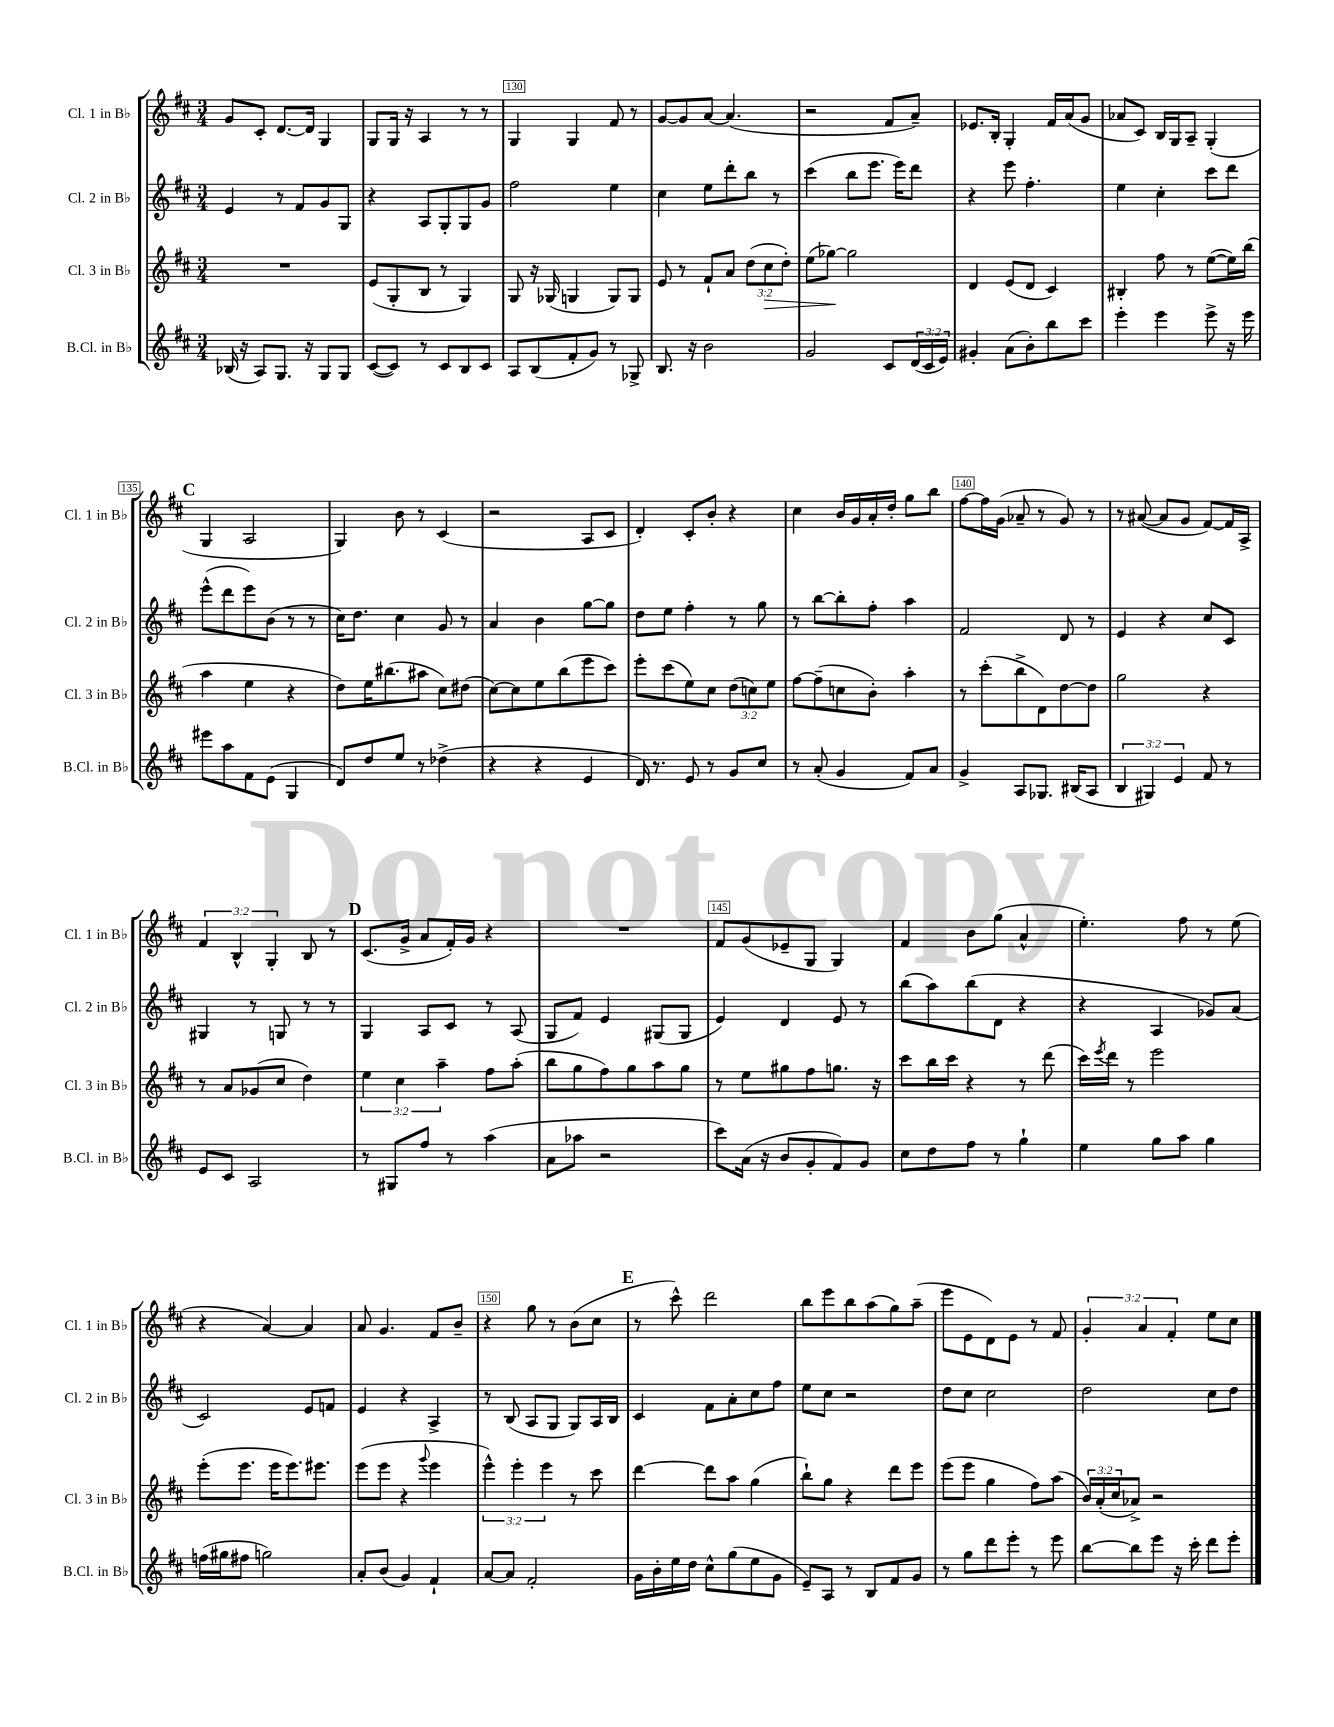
<<
\new StaffGroup <<
\new Staff = "s0" \with { instrumentName = "Cl. 1 in Bb" shortInstrumentName = "Cl. 1 in Bb" } {
    \clef treble \key d \major \numericTimeSignature \time 3/4 \override Staff.TupletNumber.text = #tuplet-number::calc-fraction-text
    g'8 cis'8-. d'8.~ d'16 g4 |
    g8 g16 r16 a4 r8 r8 |
    g4 g4 fis'8 r8 |
    g'8~ g'8 a'8~ a'4.( |
    r2 fis'8 a'8--) |
    ees'8. b16-. g4-. fis'16 a'16( g'8 |
    aes'8 cis'8) b16 g16 a8-- g4-.( |
    \mark \markup { \bold "C" } g4 a2 |
    g4) b'8 r8 cis'4( |
    r2 a8 cis'8 |
    d'4-.) cis'8-. b'8-. r4 |
    cis''4 b'16 g'16 a'16-. d''16-. g''8 b''8 |
    fis''8~ fis''16 g'16( aes'8-- r8 g'8) r8 |
    r8 ais'8~( ais'8 g'8 fis'8~) fis'16 a16-> |
    \tuplet 3/2 { fis'4 b4-^ g4-. } b8 r8 |
    \mark \markup { \bold "D" } cis'8.( g'16-> a'8 fis'16-.) g'16 r4 |
    R2. |
    fis'8 g'8( ees'8-- g8 g4) |
    fis'4 b'8 g''8( a'4-^ |
    e''4.-.) fis''8 r8 e''8( |
    r4 a'4~) a'4 |
    a'8 g'4. fis'8 b'8-- |
    r4 g''8 r8 b'8( cis''8 |
    \mark \markup { \bold "E" } r8 cis'''8-^) d'''2 |
    b''8 e'''8 b''8 a''8( g''8) a''8--( |
    e'''8 e'8 d'8) e'8 r8 fis'8 |
    \tuplet 3/2 { g'4-. a'4 fis'4-. } e''8 cis''8 \bar "|." |
}
\new Staff = "s1" \with { instrumentName = "Cl. 2 in Bb" shortInstrumentName = "Cl. 2 in Bb" } {
    \clef treble \key d \major \numericTimeSignature \time 3/4
    e'4 r8 fis'8 g'8 g8 |
    r4 a8 g8-. g8 g'8 |
    fis''2 e''4 |
    cis''4 e''8 d'''8-. b''8 r8 |
    cis'''4( b''8 e'''8. e'''16) d'''8 |
    r4 e'''8 fis''4.-. |
    e''4 cis''4-. cis'''8 d'''8 |
    \mark \markup { \bold "C" } e'''8-^( d'''8 e'''8) b'8( r8 r8 |
    cis''16) d''8. cis''4 g'8 r8 |
    a'4 b'4 g''8~ g''8 |
    d''8 e''8 fis''4-. r8 g''8 |
    r8 b''8~ b''8-. fis''8-. a''4 |
    fis'2 d'8 r8 |
    e'4 r4 cis''8 cis'8 |
    gis4 r8 g8 r8 r8 |
    \mark \markup { \bold "D" } g4 a8 cis'8 r8 a8( |
    g8 fis'8) e'4 gis8( gis8 |
    e'4) d'4 e'8 r8 |
    b''8( a''8) b''8( d'8 r4 |
    r4 a4 ges'8) a'8( |
    cis'2) e'8 f'8 |
    e'4 r4 a4-> |
    r8 b8( a8 g8 g8) a16 b16 |
    \mark \markup { \bold "E" } cis'4 fis'8 a'8-. cis''8 fis''8 |
    e''8 cis''8 r2 |
    d''8 cis''8 cis''2 |
    d''2 cis''8 d''8 \bar "|." |
}
\new Staff = "s2" \with { instrumentName = "Cl. 3 in Bb" shortInstrumentName = "Cl. 3 in Bb" } {
    \clef treble \key d \major \numericTimeSignature \time 3/4 \override Staff.TupletNumber.text = #tuplet-number::calc-fraction-text
    R2. |
    e'8( g8-. b8 r8 g4) |
    g8 r16 ges16( g4 g8) g8 |
    e'8 r8 fis'8-! a'8 \tuplet 3/2 { d''8( cis''8\> d''8-.) } |
    e''8( ges''8~\!) ges''2 |
    d'4 e'8( d'8 cis'4) |
    bis4-. fis''8 r8 e''8~( e''16) b''16( |
    \mark \markup { \bold "C" } a''4 e''4 r4 |
    d''8) e''16 bis''8.( ais''8 cis''8) dis''8( |
    cis''8~) cis''8 e''8 b''8( e'''8 cis'''8) |
    e'''8-. cis'''8( e''8) cis''8 \tuplet 3/2 { d''8( c''8) e''8 } |
    fis''8~ fis''8--( c''8 b'8-.) a''4-. |
    r8 cis'''8-.( b''8-> d'8) d''8~ d''8 |
    g''2 r4 |
    r8 a'8 ges'8( cis''8 d''4) |
    \mark \markup { \bold "D" } \tuplet 3/2 { e''4 cis''4 a''4-- } fis''8 a''8-.( |
    b''8 g''8 fis''8) g''8 a''8 g''8 |
    r8 e''8 gis''8 fis''8 g''8. r16 |
    cis'''8 b''16 cis'''16 r4 r8 d'''8( |
    cis'''16) \acciaccatura { e'''8 } d'''16 r8 e'''2 |
    e'''8-.( e'''8. e'''16 e'''8.) eis'''8. |
    e'''8( e'''8 r4 \appoggiatura { g'''8 } e'''4 |
    \tuplet 3/2 { e'''4-^) e'''4-. e'''4 } r8 cis'''8 |
    \mark \markup { \bold "E" } d'''4~ d'''8 a''8 g''4( |
    b''8-!) g''8 r4 d'''8 e'''8 |
    e'''8( e'''8 g''4 fis''8) a''8( |
    \tuplet 3/2 { b'16) a'16-.( cis''16 } aes'8->) r2 \bar "|." |
}
\new Staff = "s3" \with { instrumentName = "B.Cl. in Bb" shortInstrumentName = "B.Cl. in Bb" } {
    \clef treble \key d \major \numericTimeSignature \time 3/4 \override Staff.TupletNumber.text = #tuplet-number::calc-fraction-text
    bes16( r16 a8) g8. r16 g8 g8 |
    cis'8~( cis'8) r8 cis'8 b8 cis'8 |
    a8 b8( fis'8-. g'8) r8 ges8-> |
    b8. r16 b'2 |
    g'2 cis'8 \tuplet 3/2 { d'16( cis'16 e'16) } |
    gis'4-. a'8( b'8-.) b''8 cis'''8 |
    e'''4-. e'''4 e'''8-> r16 e'''16 |
    \mark \markup { \bold "C" } eis'''8 a''8 fis'8 e'8( g4 |
    d'8) d''8 e''8 r8 des''4->( |
    r4 r4 e'4 |
    d'16) r8. e'8 r8 g'8 cis''8 |
    r8 a'8-.( g'4 fis'8) a'8 |
    g'4-> a8 ges8. bis16( a8 |
    \tuplet 3/2 { b4 gis4) e'4 } fis'8 r8 |
    e'8 cis'8 a2 |
    \mark \markup { \bold "D" } r8 gis8 fis''8 r8 a''4( |
    a'8 aes''8 r2 |
    cis'''8) a'16( r16 b'8 g'8-. fis'8) g'8 |
    cis''8 d''8 fis''8 r8 g''4-! |
    e''4 g''8 a''8 g''4 |
    f''16( gis''16 fis''8 g''2) |
    a'8-. b'8( g'4) fis'4-! |
    a'8~ a'8 fis'2-. |
    \mark \markup { \bold "E" } g'16 b'16-. e''16 d''16 cis''8-^ g''8( e''8 g'8 |
    e'8--) a8 r8 b8 fis'8 g'8 |
    r8 g''8 d'''8 e'''8-. r8 e'''8 |
    b''8~ b''8 e'''8 r16 cis'''16-. d'''8 e'''8-. \bar "|." |
}
>>
>>
\layout { \context { \Score currentBarNumber = #128 \override BarNumber.break-visibility = ##(#f #t #t) barNumberVisibility = #(every-nth-bar-number-visible 5) \override BarNumber.stencil = #(make-stencil-boxer 0.1 0.3 ly:text-interface::print) } }
